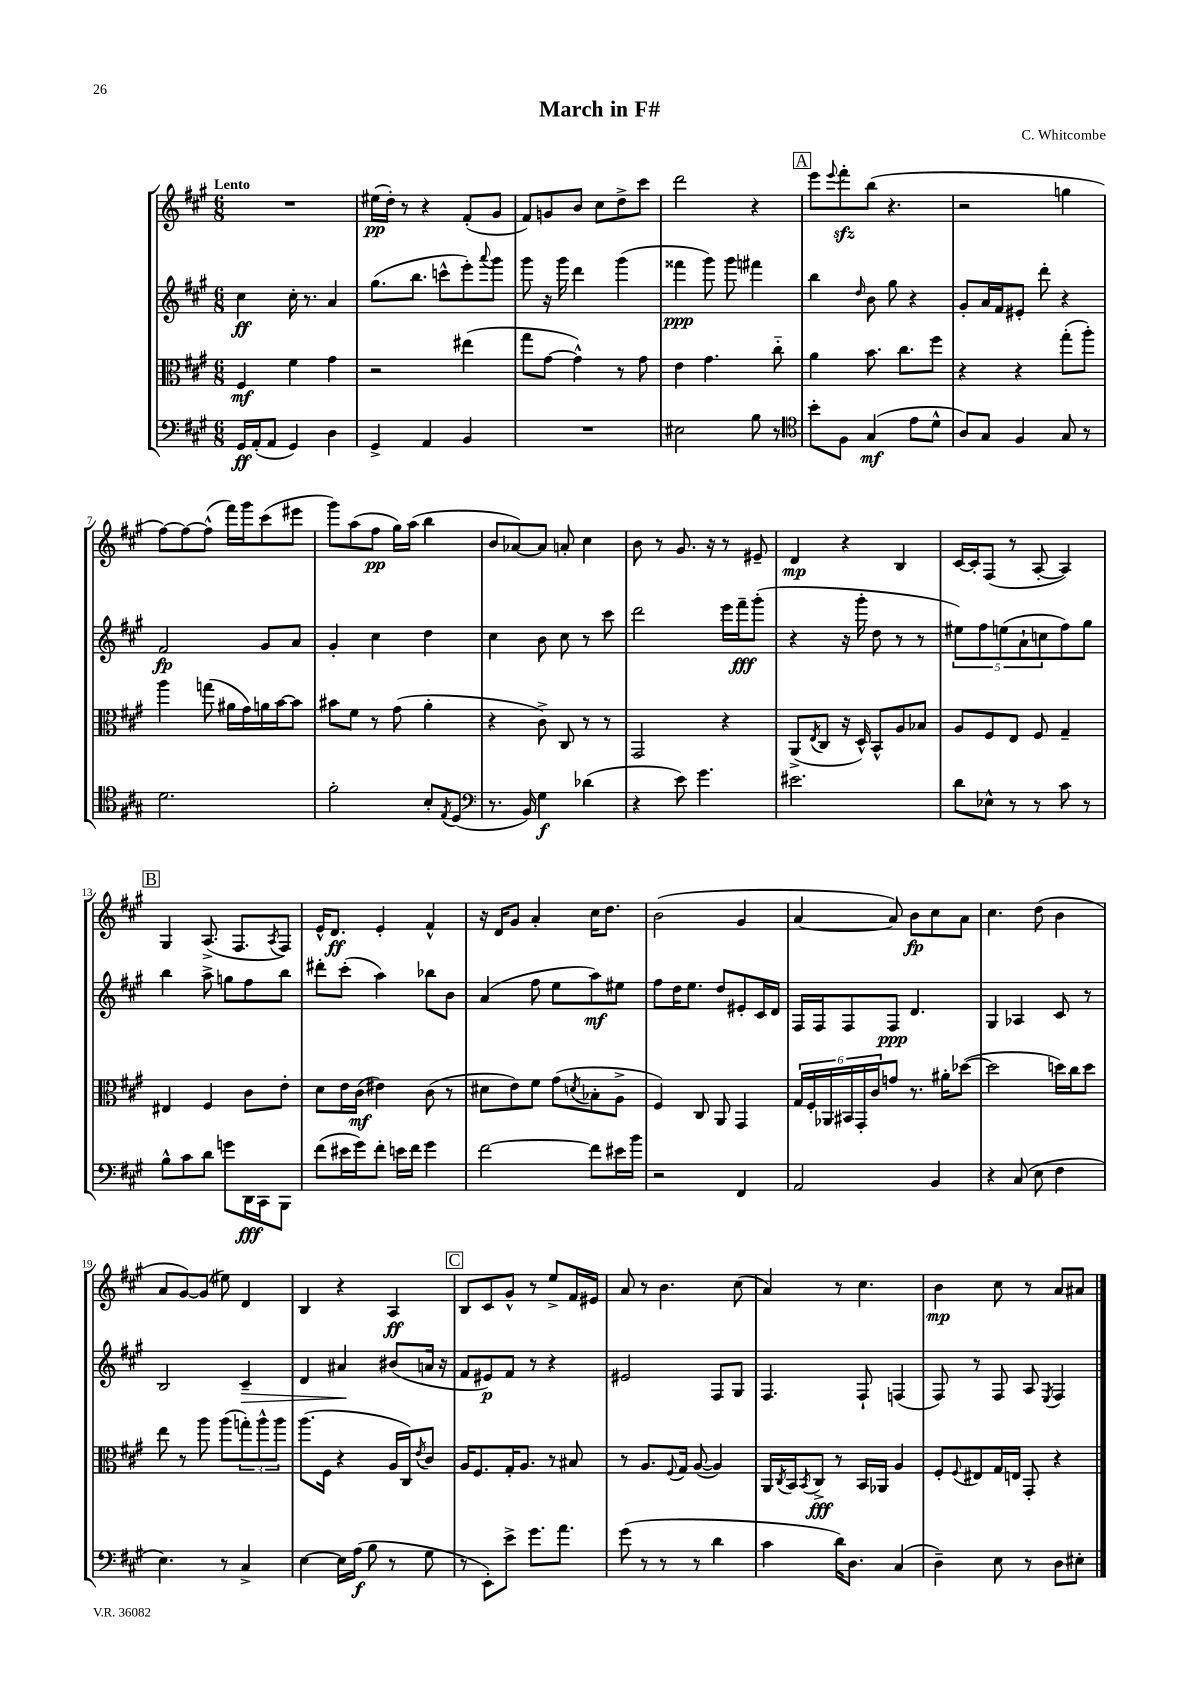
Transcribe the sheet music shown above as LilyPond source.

\header { title = "March in F#" composer = "C. Whitcombe" }
<<
\new StaffGroup <<
\new Staff = "s0" {
    \clef treble \key a \major \numericTimeSignature \time 6/8 \tempo "Lento"
    R2. |
    eis''16\pp( d''16-.) r8 r4 fis'8-.( gis'8 |
    fis'8) g'8 b'8 cis''8 d''8-> cis'''8 |
    d'''2 r4 |
    \mark \markup { \box "A" } e'''8 \appoggiatura { e'''8 } fis'''8-.\sfz b''8( r4. |
    r2 g''4 |
    fis''8~) fis''8~ fis''8-^( fis'''16) gis'''16 cis'''8( eis'''8 |
    gis'''8) a''8( fis''8\pp gis''16) a''16( b''4 |
    b'8 aes'8~) aes'8 a'8-. cis''4 |
    b'8 r8 gis'8. r16 r8 eis'8-- |
    d'4\mp r4 b4 |
    cis'16~ cis'16-. fis8( r8 a8~-. a4) |
    \mark \markup { \box "B" } gis4 a8.->( fis8. \acciaccatura { a8 } fis8) |
    e'16-^ d'8.\ff e'4-. fis'4-^ |
    r16 d'16 gis'8 a'4-. cis''16 d''8. |
    b'2( gis'4 |
    a'4~ a'8) b'8\fp cis''8 a'8 |
    cis''4. d''8( b'4 |
    a'8 gis'8~) gis'8( eis''8) d'4 |
    b4 r4 a4\ff |
    \mark \markup { \box "C" } b8 cis'8 gis'8-^ r8 e''8-> fis'16 eis'16 |
    a'8 r8 b'4. cis''8( |
    a'4) r8 cis''4. |
    b'4\mp cis''8 r8 a'8 ais'8 \bar "|." |
}
\new Staff = "s1" {
    \clef treble \key a \major \numericTimeSignature \time 6/8
    cis''4\ff cis''16-. r8. a'4 |
    gis''8.( b''8. c'''8-^ e'''8-.) \appoggiatura { a'''8 } gis'''8 |
    gis'''8 r16 gis'''16 d'''4 gis'''4( |
    fisis'''4\ppp gis'''8) gis'''8 fis'''4 |
    \mark \markup { \box "A" } b''4 \grace { d''16 } b'8 gis''8 r4 |
    gis'8-. a'16 fis'16 eis'8-. d'''8-. r4 |
    fis'2\fp gis'8 a'8 |
    gis'4-. cis''4 d''4 |
    cis''4 b'8 cis''8 r8 cis'''8 |
    d'''2 e'''16 fis'''16--\fff gis'''8-.( |
    r4 r16 gis'''16-. d''8 r8 r8 |
    \tuplet 5/4 { eis''8) fis''8 e''8( a'8-! c''8 } fis''8) gis''8 |
    \mark \markup { \box "B" } b''4 a''8-> g''8 fis''8 b''8 |
    dis'''8-. cis'''8-.( a''4) bes''8 b'8 |
    a'4( fis''8 e''8 a''8\mf) eis''8 |
    fis''8 d''16 e''8. d''8 eis'8-. cis'16 d'16 |
    fis16 fis16 fis8 fis8\ppp d'4. |
    gis4 aes4 cis'8 r8 |
    b2 cis'4--\> |
    d'4 ais'4\! bis'8( a'16 r16 |
    \mark \markup { \box "C" } fis'8 eis'8\p) fis'8 r8 r4 |
    eis'2 fis8 gis8 |
    fis4. fis8-! f4( |
    fis8) r8 fis8 a8 \acciaccatura { e8 } fis4 \bar "|." |
}
\new Staff = "s2" {
    \clef alto \key a \major \numericTimeSignature \time 6/8
    fis4\mf fis'4 gis'4 |
    r2 eis''4( |
    gis''8 gis'8~ gis'4-^) r8 gis'8 |
    e'4 gis'4. cis''8-_ |
    \mark \markup { \box "A" } a'4 b'8. cis''8. fis''8 |
    r4 r4 gis''8-.( a''8-.) |
    a''4 g''8( ais'16 gis'16) a'16 b'16~ b'8 |
    bis'8 fis'8 r8 gis'8( a'4-. |
    r4 cis'8->) cis8 r8 r8 |
    gis,2 r4 |
    a,8->( \acciaccatura { e8 } cis8 r16 d16-^) b,8-^ a8 bes8 |
    a8 fis8 e8 fis8 gis4-- |
    \mark \markup { \box "B" } eis4 fis4 cis'8 e'8-. |
    d'8 e'16 cis'16\mf( eis'4) cis'8( r8 |
    dis'8 e'8) fis'8 gis'8( \acciaccatura { d'8 } bes8-. a8-> |
    fis4) cis8 a,8 gis,4 |
    \tuplet 6/4 { gis16 fis16-. aes,16 bis,16 gis,16-. cis'16 } g'8 r8. ais'16-. des''8~( |
    des''2 d''16) cis''16 d''8 |
    e''8 r8 a''8 a''8( \tuplet 3/2 { g''8-.) a''8-^ a''8 } |
    a''8.( fis16 r4 a16 cis16) \acciaccatura { e'8 } cis'8 |
    \mark \markup { \box "C" } a16 fis8. gis16-. a8. r8 bis8 |
    r8 a8. \appoggiatura { fis8 } gis16 a8~( a4) |
    a,16 \acciaccatura { cis8 } b,16 \acciaccatura { b,8 } cis8->\fff r8 b,16 aes,16 a4 |
    fis8-. \appoggiatura { fis8 } eis8 gis16 e16 gis,8-. r4 \bar "|." |
}
\new Staff = "s3" {
    \clef bass \key a \major \numericTimeSignature \time 6/8
    gis,16\ff a,16-.( a,8 gis,4) d4 |
    gis,4-> a,4 b,4 |
    R2. |
    eis2 b8 r8 |
    \mark \markup { \box "A" } \clef tenor b'8-. fis8 gis4\mf( e'8 d'8-^ |
    a8) gis8 fis4 gis8 r8 |
    d'2. |
    fis'2-. b8-. \acciaccatura { e8 } d8( |
    \clef bass r8. b,16) gis4\f des'4( |
    r4 e'8) gis'4. |
    eis'2. |
    d'8 ees8-^ r8 r8 cis'8 r8 |
    \mark \markup { \box "B" } b8-^ cis'8 d'8 g'8 d,16\fff cis,16 b,,8 |
    fis'8( eis'16 gis'16) fis'8-. e'16 fis'16 gis'4 |
    fis'2~ fis'8 eis'16 b'16 |
    r2 fis,4 |
    a,2 b,4 |
    r4 cis8( e8 fis4 |
    e4.) r8 cis4-> |
    e4~ e16 a16\f( b8 r8 gis8 |
    \mark \markup { \box "C" } r8 e,8-.) e'8-> gis'8. a'8. |
    gis'8( r8 r8 r8 d'4 |
    cis'4 d'16) d8. cis4( |
    d4--) e8 r8 d8 eis8-. \bar "|." |
}
>>
>>
